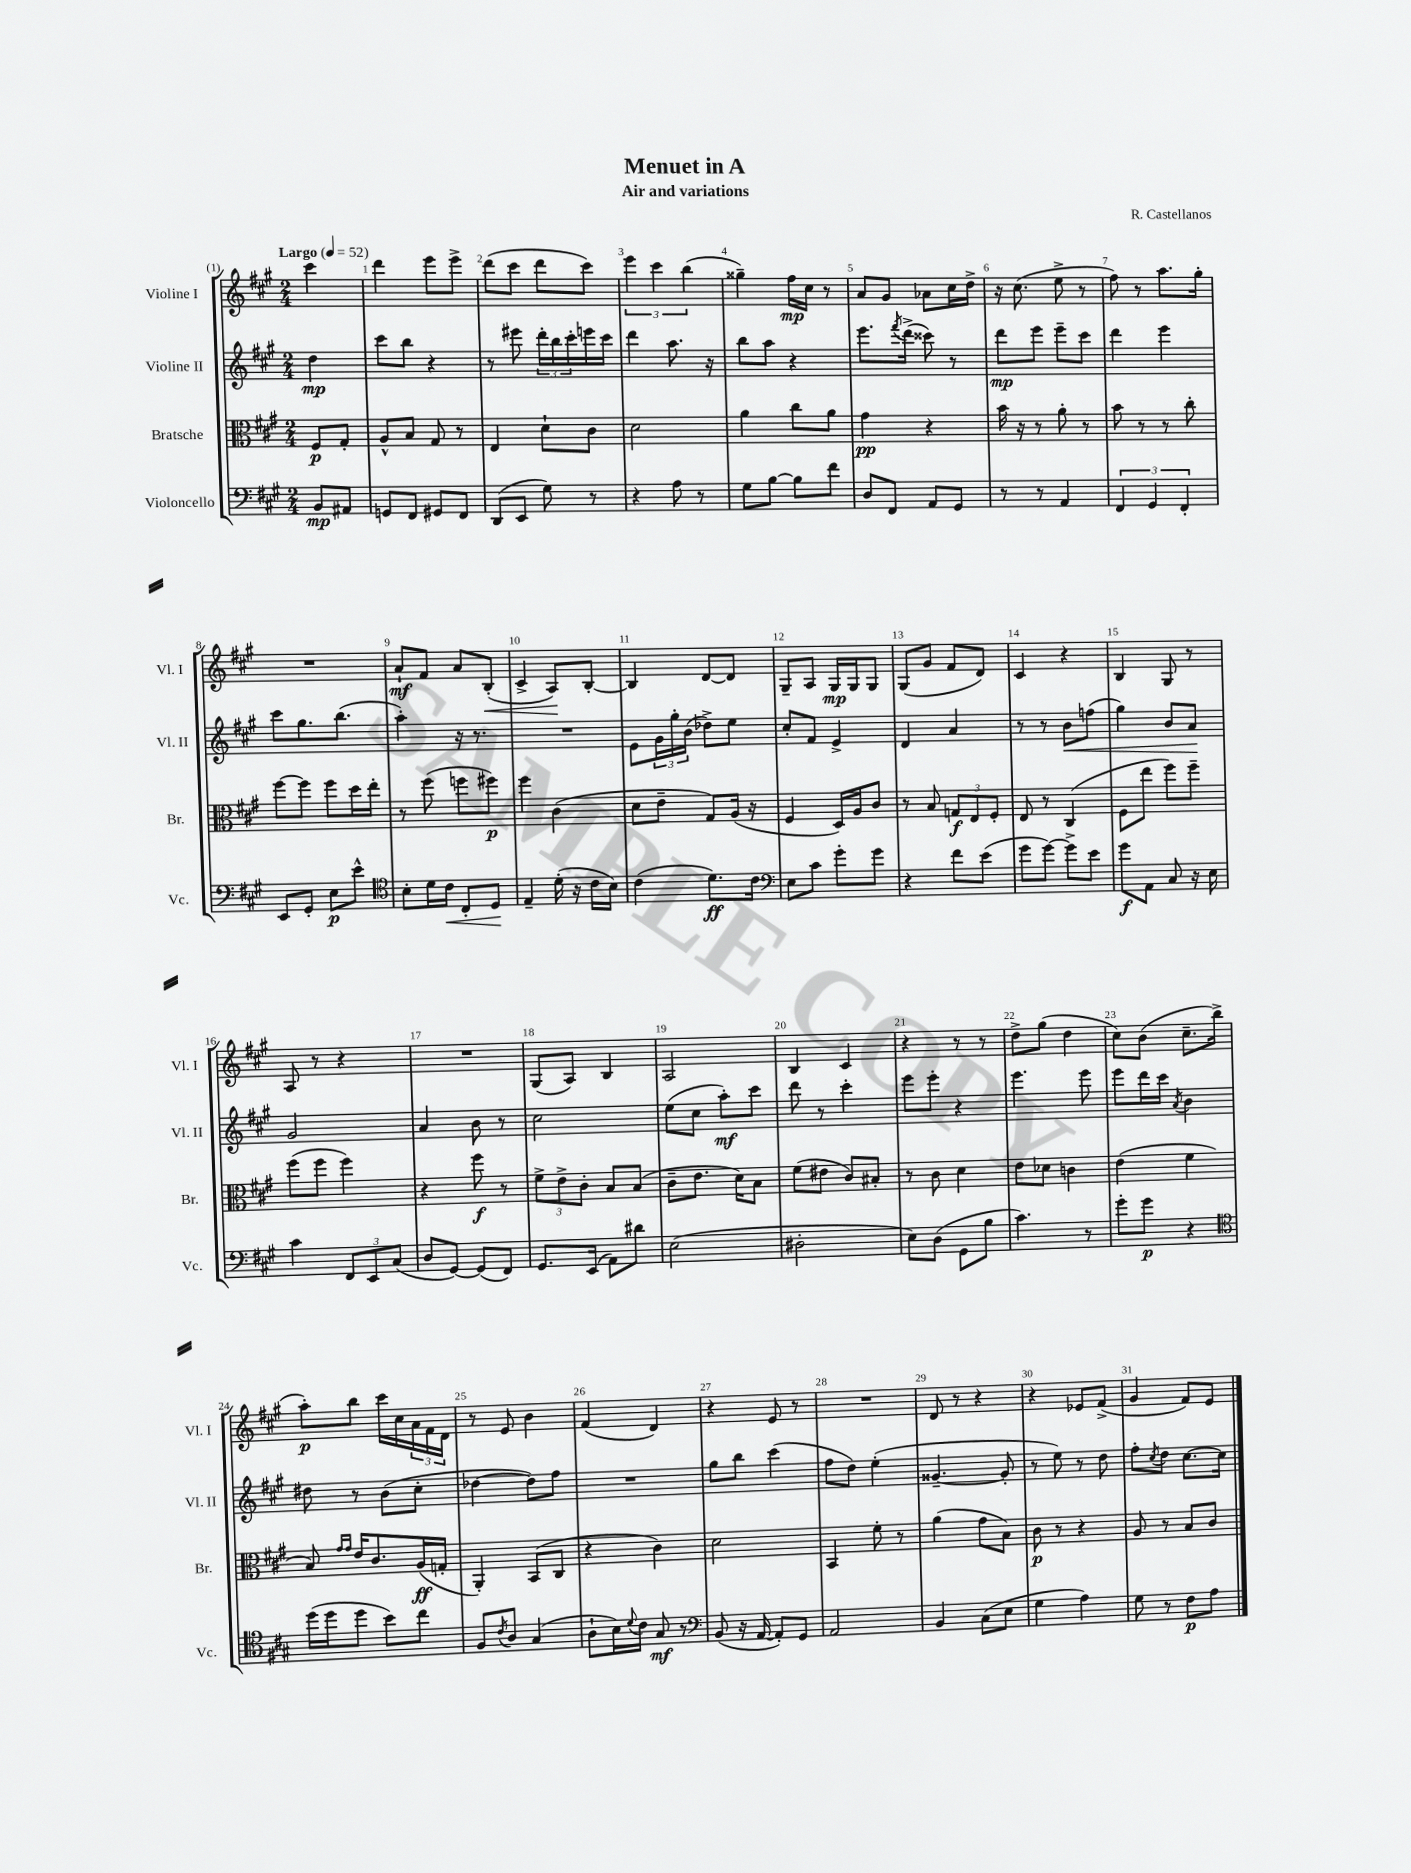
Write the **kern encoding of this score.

**kern	**kern	**kern	**kern
*staff4	*staff3	*staff2	*staff1
*clefF4	*clefC3	*clefG2	*clefG2
*k[f#c#g#]	*k[f#c#g#]	*k[f#c#g#]	*k[f#c#g#]
*M2/4	*M2/4	*M2/4	*M2/4
*MM52	*MM52	*MM52	*MM52
8BB	8F#	4dd	4ccc#
8AA#	8G#'	.	.
=	=	=	=
8GG	8A^^	8ccc#	4ddd
8FF#	8B	8bb	.
8GG#	8G#	4r	8eee
8FF#	8r	.	8eee^
=	=	=	=
(8DD	4E	8r	(8ddd
8EE	.	8eee#	8ccc#
8G#)	8d`	24ddd'	8ddd
.	.	24bb	.
.	.	24ccc#'	.
8r	8c#	16eee	8ccc#)
.	.	16ccc#	.
=	=	=	=
4r	2d	4ddd	6eee
.	.	.	6ccc#
8A	.	8.aa	.
.	.	.	(6bb
8r	.	.	.
.	.	16r	.
=	=	=	=
8G#	4a	8bb	4gg##~)
[8B	.	8aa	.
8B]	8cc#	4r	16ff#
.	.	.	16cc#
8f#	8a	.	8r
=	=	=	=
8D	4g#	8.eee	8a
8FF#	.	.	8g#
.	.	8qfff#	.
.	.	(16ddd^	.
8AA	4r	8ccc##)	8a-
8GG#	.	8r	16cc#
.	.	.	16dd^
=	=	=	=
8r	16b	8ddd	16r
.	16r	.	(8.cc#
8r	8r	8eee	.
4AA	8a'	8eee~	8ee^
.	8r	8ccc#	8r
=	=	=	=
6FF#	8b	4ddd	8ff#)
.	8r	.	8r
6GG#	.	.	.
.	8r	4eee	8.aa
6FF#'	.	.	.
.	8cc#'	.	.
.	.	.	16gg#'
=	=	=	=
8EE	[8ff#	8ccc#	2r
8GG#'	8ff#]	8.gg#	.
8E	8ff#	.	.
.	.	(8.bb	.
8e^^	16dd	.	.
.	16ee'	.	.
=	=	=	=
*clefC4	*	*	*
8B'	8r	4aa')	8a`
16d	(8ff#	.	8f#
16c#	.	.	.
8C#'	8ff	16r	8a
.	.	8.r	.
8D	8ff#)	.	(8B'
=	=	=	=
4E~	4ff#	2r	4c#^
(16d'	(4c#	.	8A)
16r	.	.	.
16c#	.	.	[8B'
16B)	.	.	.
=	=	=	=
(4c#	8d	8e	4B]
.	8e~	24g#	.
.	.	24gg#'	.
.	.	(24b	.
8.d)	8G#)	8dd-^)	[8d
.	(16A	8ee	8d]
16c#	16r	.	.
=	=	=	=
*clefF4	*	*	*
8E	4F#	8cc#'	8G#~
8c#	.	8f#	8A
8g#'	16D)	4e^	16G#
.	16A	.	16G#
8g#	8c#	.	8G#
=	=	=	=
4r	8r	4d	(8G#
.	8B	.	8g#
8f#	12G	4a	8f#
.	12E	.	.
(8e	.	.	8d)
.	12F#'	.	.
=	=	=	=
8g#	8E	8r	4c#
[8g#)	8r	8r	.
8g#^]	(4C#	8b	4r
8e	.	(8ff	.
=	=	=	=
8g#	8F#	4gg#)	4B
8AA	8ee	.	.
8C#	8ff#)	8b	8G#
16r	8ff#~	8a	8r
16E	.	.	.
=	=	=	=
4c#	(8ff#	2g#	8A
.	8ff#	.	8r
12FF#	4ff#)	.	4r
12EE	.	.	.
(12C#	.	.	.
=	=	=	=
8D	4r	4a	2r
[8GG#)	.	.	.
(8GG#]	8ff#	8b	.
8FF#)	8r	8r	.
=	=	=	=
8.GG#	12f#^	2cc#	(8G#
.	12e^	.	.
.	.	.	8A)
.	12c#'	.	.
(16EE	.	.	.
8AA)	8B	.	4B
8d#	(8B	.	.
=	=	=	=
(2E	8c#~	(8ee	2A
.	8.e	8cc#	.
.	.	8aa')	.
.	16d)	.	.
.	8B	8ccc#	.
=	=	=	=
2D#'	(8f#	8ddd	4B
.	8e#	8r	.
.	8c#)	4ccc#'	4c#
.	8B#'	.	.
=	=	=	=
8E)	8r	8eee	4r
(8D	8c#	8eee'	.
8GG#	4d	4r	8r
8B	.	.	8r
=	=	=	=
4.c#)	8e	4.eee	8dd^
.	8d-	.	(8gg#
.	4c	.	4dd
8r	.	8eee	.
=	=	=	=
8g#'	(4e	8eee	8cc#)
8g#	.	16ddd	(8b
.	.	16ccc#	.
.	.	8qa	.
4r	4f#	4b	8.cc#~
.	.	.	16bb^
=	=	=	=
*clefC4	*	*	*
(16dd	8B)	8dd#	8aa')
16dd	.	.	.
.	16qqg#	.	.
.	16qqg#	.	.
8dd	16e	8r	8bb
.	8.c#	.	.
8b)	.	(8b	16ccc#
.	.	.	16cc#
8cc#	(16A	8cc#'	24a
.	.	.	24f#
.	16G'	.	.
.	.	.	24d
=	=	=	=
8F#	4AA')	[4dd-	8r
8qc#	.	.	.
8A	.	.	8e
(4G#	(8BB	8dd-])	4b
.	8C#	8ff#	.
=	=	=	=
8A`	4r	2r	(4f#
16B)	.	.	.
8qqd	.	.	.
16c#	.	.	.
8G#	4c#)	.	4d)
8r	.	.	.
=	=	=	=
*clefF4	*	*	*
(8BB	2d	8gg#	4r
16r	.	8bb	.
[16AA	.	.	.
8AA'])	.	(4ccc#	8e
8GG#	.	.	8r
=	=	=	=
2AA	4BB	8ff#	2r
.	.	8dd)	.
.	8f#'	(4ee'	.
.	8r	.	.
=	=	=	=
4BB	(4a	[4.g##~	8d
.	.	.	8r
(8C#	8g#	.	4r
8E	8B)	8g##']	.
=	=	=	=
4G#	8c#	8r	4r
.	8r	8ee)	.
4A)	4r	8r	8e-
.	.	8dd	(8f#^
=	=	=	=
8G#	8A	8ff#'	4g#
.	.	8qcc#	.
8r	8r	8dd	.
8F#	8B	[8.cc#	8f#)
8A	8c#	.	8e
.	.	16cc#]	.
==	==	==	==
*-	*-	*-	*-
